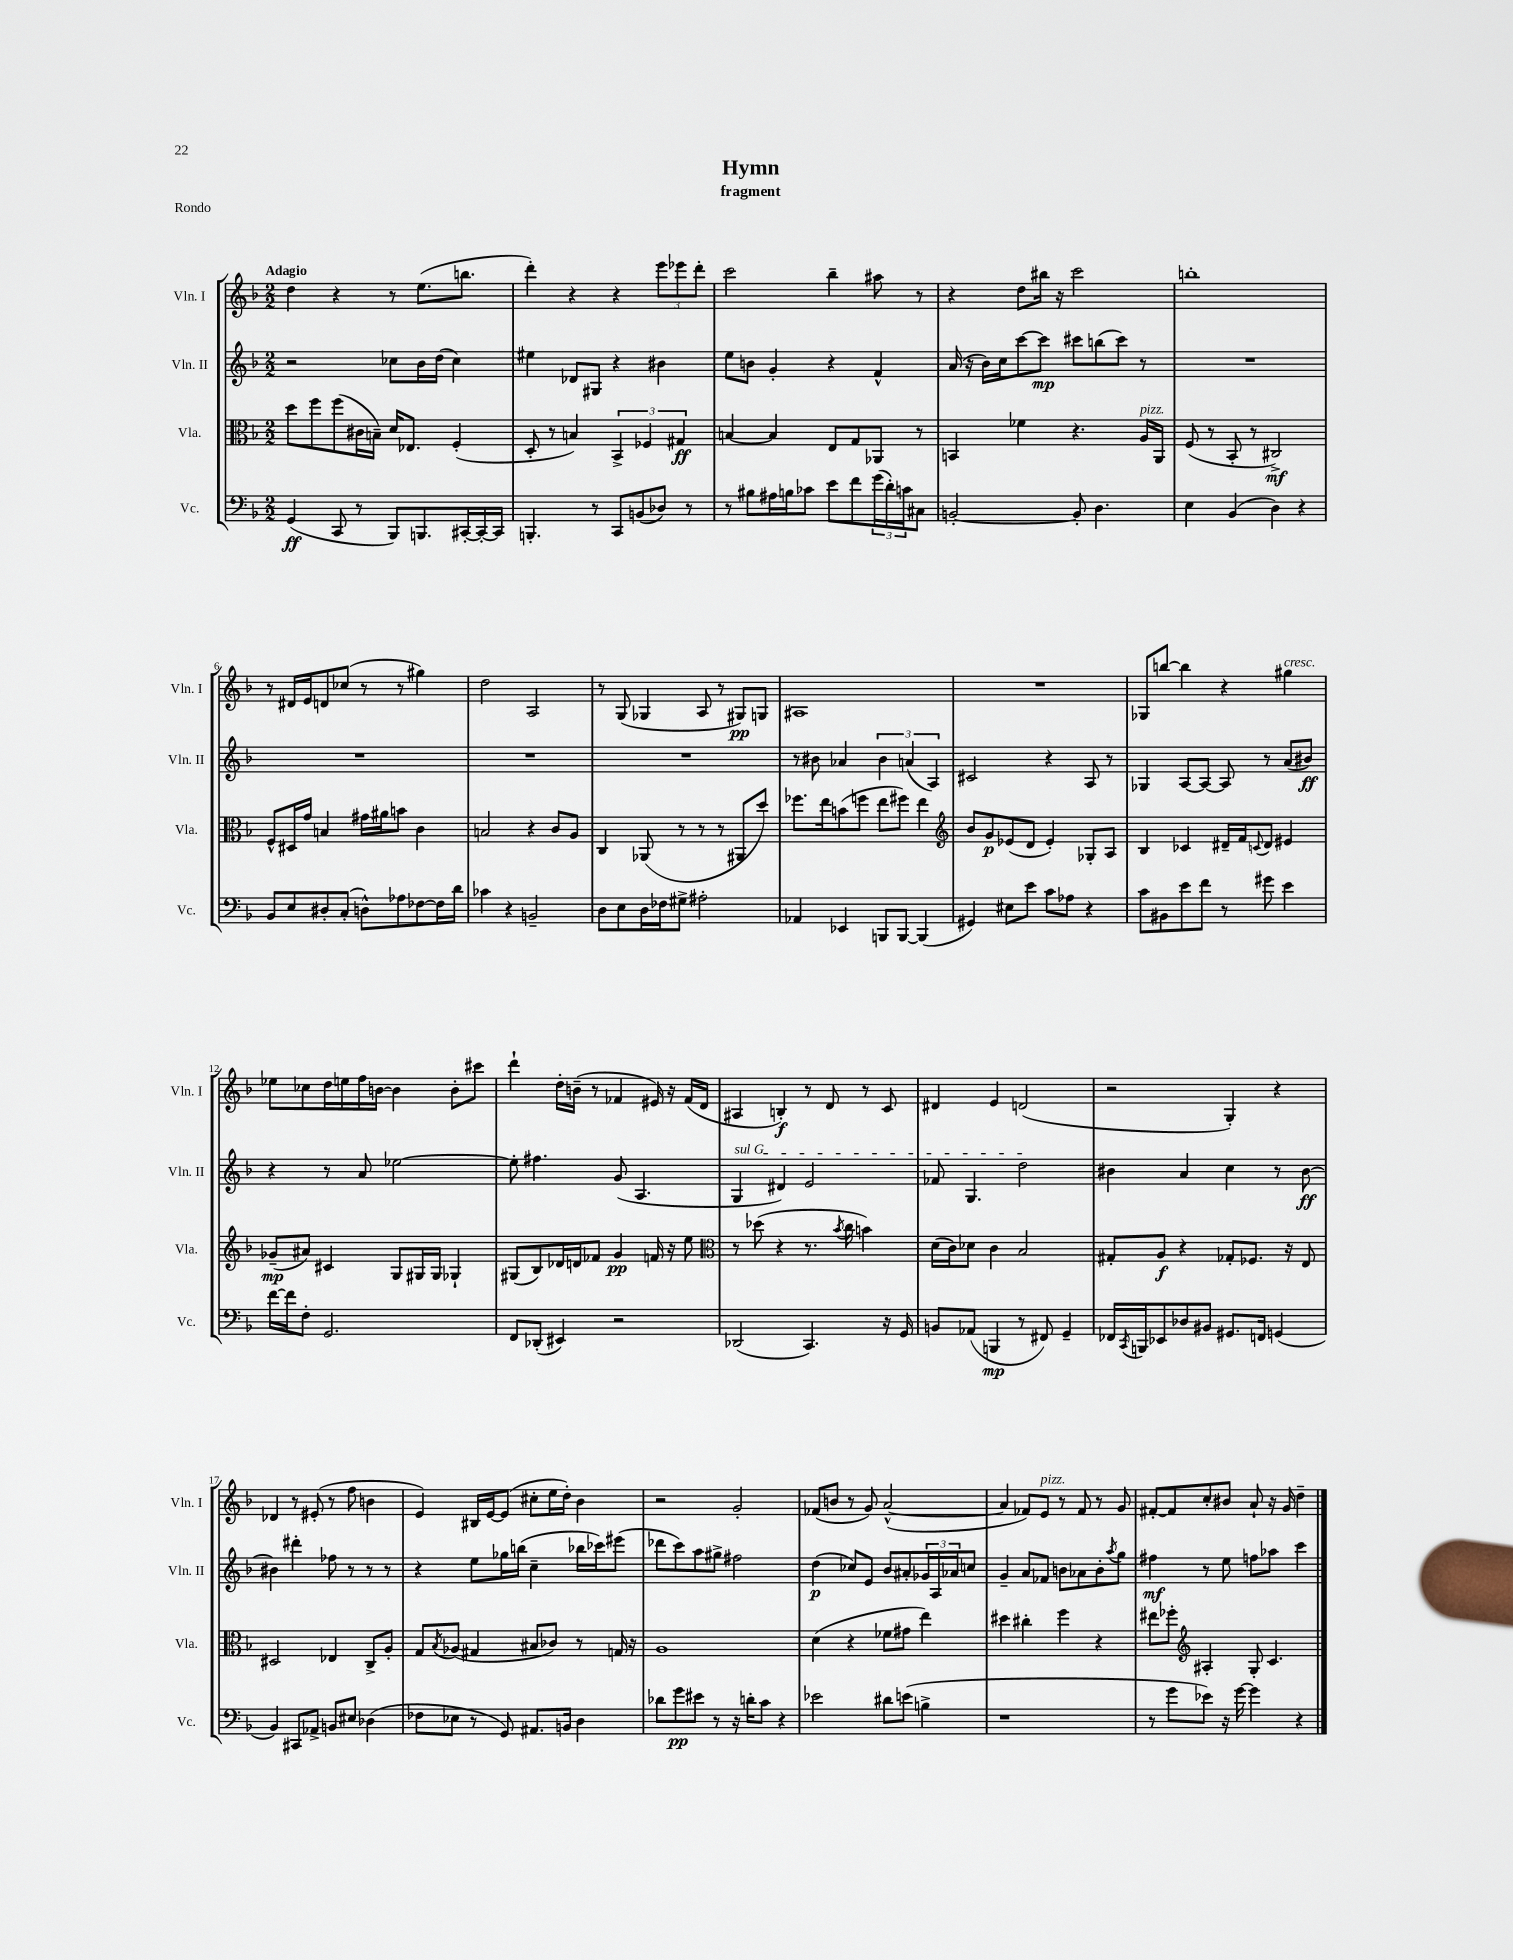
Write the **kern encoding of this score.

**kern	**kern	**kern	**kern
*staff4	*staff3	*staff2	*staff1
*clefF4	*clefC3	*clefG2	*clefG2
*k[b-]	*k[b-]	*k[b-]	*k[b-]
*M2/2	*M2/2	*M2/2	*M2/2
(4GG/	8dd\L	2r	4dd\
.	8ff\	.	.
8CC/	(8ff\	.	4r
8r	16c#\L	.	.
.	16B~\JJ)	.	.
8BBB-/L)	16d/LK	8cc-\L	8r
.	8.E-/J	.	.
8.BBB/	.	16b-\L	(8.ee\L
.	.	(16dd\JJ	.
.	(4F'/	4cc-\)	.
[16CC#'/L	.	.	8.bb\J
16CC#'/_	.	.	.
16CC#/]JJ	.	.	.
=	=	=	=
4.BBB'/	8D'/	4ee#\	4ddd'\)
.	8r	.	.
.	4B/)	8d-/L	4r
8r	.	8G#/J	.
8CC/L	6BB-^/	4r	4r
(8BB/	.	.	.
.	6F-/	.	.
8D-/J)	.	4b#\	12eee\L
.	6G#/	.	12eee-\
8r	.	.	.
.	.	.	12ddd'\J
=	=	=	=
8r	[4B/	8ee\L	2ccc\
8B#\L	.	8b\J	.
16A#\L	4B/]	4g'/	.
16B\J	.	.	.
8c-\J	.	.	.
8e\L	8E/L	4r	4bb-~\
8f\	8G/	.	.
(24g\L	8AA-/J	4f^^/	8aa#\
24d'\)	.	.	.
24c\J	.	.	.
8C#\J	8r	.	8r
=	=	=	=
[2BB'/	4BB/	(16a/	4r
.	.	16r	.
.	.	16b-\LL)	.
.	.	16cc\J	.
.	4f-\	[8ccc\	8dd\L
.	.	8ccc\]J	16bb#\Jk
.	.	.	16r
8BB'/]	4.r	8ccc#\L	2ccc\
4.D\	.	(8bb\	.
.	.	8ccc#\J)	.
.	16A/LL	8r	.
.	16AA/JJ	.	.
=	=	=	=
4E\	(8F/	1r	1bb'
.	8r	.	.
(4BB-/	8BB-'/	.	.
.	8r	.	.
4D\)	2C#^/)	.	.
4r	.	.	.
=	=	=	=
8BB-/L	8F^^/L	1r	8r
8E/	16D#/L	.	16d#/LL
.	16g/JJ	.	16e/J
8D#'/	4B/	.	8d/
(8C'/J	.	.	(8cc-/J
8D^^\L)	16g#\LL	.	8r
.	16a#\J	.	.
8A-\	8b\J	.	8r
[8F-\	4c\	.	4gg#\)
16F-\]L	.	.	.
16d\JJ	.	.	.
=	=	=	=
4c-\	2B/	1r	2dd\
4r	.	.	.
2BB~/	4r	.	2A/
.	8c/L	.	.
.	8A/J	.	.
=	=	=	=
8D\L	4C/	1r	8r
8E\	.	.	(8G/
16D\L	(8AA-/	.	4G-/
16F-\J	.	.	.
8G#^\J	8r	.	.
2A#'\	8r	.	8A/
.	8r	.	8r
.	8AA#/L	.	8G#/L)
.	8dd/J)	.	8G/J
=	=	=	=
4AA-/	8.ff-\L	8r	1A#
.	.	8b#\	.
.	16ee\k	.	.
4EE-/	(8b\	4a-/	.
.	8ff\J	.	.
8BBB/L	8ee\L	6b#\	.
[8BBB/J	8ff#\J)	.	.
.	.	(6a/	.
(4BBB/]	4ee\	.	.
.	.	6A/)	.
=	=	=	=
*	*clefG2	*	*
4GG#/)	8b-/L	2c#/	1r
.	8g/	.	.
8E#\L	(8e-/	.	.
8e\J	8d/J	.	.
8c\L	4e-'/)	4r	.
8A-\J	.	.	.
4r	8G-'/L	8A/	.
.	8A/J	8r	.
=	=	=	=
8c\L	4B-/	4G-/	8G-/L
8BB#\	.	.	[8bb/J
8e\	4c-/	[8A/L	4bb\]
8f\J	.	8A/_J	.
8r	16d#~/LL	8A/]	4r
.	16f/J	.	.
.	8qqc/	.	.
8g#\	8d#/J	8r	.
4e\	4e#/	(8a/L	4gg#\
.	.	8b#/J)	.
=	=	=	=
[16f\LL	(8g-~/L	4r	8ee-\L
16f\]J	.	.	.
8F'\J	8a#/J)	.	8cc-\
2.GG/	4c#/	8r	16dd\L
.	.	.	16ee\
.	.	8a/	16ff\
.	.	.	[16b\JJ
.	8G/L	[2ee-\	4b\]
.	16G#/L	.	.
.	16G#/JJ	.	.
.	4G-`/	.	8b'\L
.	.	.	8ccc#\J
=	=	=	=
8FF/L	(8G#/L	8ee-'\]	4ddd`\
(8DD-'/J	8B-/)	4.ff#\	.
4EE#/)	16d-/L	.	16dd'\LL
.	16d/J	.	(16b~\JJ
.	8f-/J	.	8r
2r	4g/	(8g/	4f-/
.	.	4.A/	.
.	16f/	.	16e#/)
.	16r	.	16r
.	8ee\	.	(16f-/LL
.	.	.	16d/JJ
=	=	=	=
*	*clefC3	*	*
(2DD-/	8r	4G/	4A#/
.	(8dd-\	.	.
.	4r	4d#/)	4B'/)
4.CC/)	8.r	2e/	8r
.	.	.	8d/
.	8qb-/	.	.
.	16cc\	.	.
.	4b\)	.	8r
16r	.	.	8c/
16GG/	.	.	.
=	=	=	=
8BB/L	(16d\LL	8f-/	4d#/
.	16c\J)	.	.
(8AA-/J	8d-\J	4.G/	.
4BBB/	4c\	.	4e/
8r	2B-/	2dd\	(2d/
8FF#/)	.	.	.
4GG~/	.	.	.
=	=	=	=
16FF-/LL	8G#'/L	4b#\	2r
8qCC/	.	.	.
16BBB/J	.	.	.
8EE-/	8A/J	.	.
8D-/	4r	4a/	.
8BB#/J	.	.	.
8.GG#/L	8G-'/L	4cc\	4G'/)
.	8.F-/J	.	.
16FF/Jk	.	.	.
(4GG/	.	8r	4r
.	16r	.	.
.	8E/	[8b#\	.
=	=	=	=
4BB-/)	2D#/	4b#\]	4d-/
8CC#/L	.	4ddd#'\	8r
8AA-^/J	.	.	(8e#'/
8BB/L	4E-/	8ff-\	8r
8E#/J	.	8r	8ff\
(4D-\	8C^/L	8r	4b\
.	8A'/J	8r	.
=	=	=	=
8F-\L	8G/L	4r	4e/)
.	8qB-/	.	.
8E-\J	(8A-/J	.	.
8r	4G#/	8ee\L	16B#/LL
.	.	.	[16e/J
8GG/)	.	16gg-\L	(8e/]J
.	.	(16bb\JJ	.
8.AA#/L	8B#/L	4cc~\	8cc#'\L
.	8c-/J)	.	16ee\L
16BB/Jk	.	.	16dd'\JJ)
4D\	8r	16bb-\LL	4b-\
.	.	16ccc-\J)	.
.	16G/	(8eee#\J	.
.	16r	.	.
=	=	=	=
8d-\L	1A	8ddd-\L	2r
8g\	.	8ccc\)	.
8e#\J	.	8aa\	.
8r	.	8gg#^\J	.
16r	.	2ff#\	2g'/
16d'\LK	.	.	.
8c\J	.	.	.
4r	.	.	.
=	=	=	=
2e-\	(4d\	(4dd\	(8f-/L
.	.	.	8b/J
.	4r	8cc-/L)	8r
.	.	8e/J	8g/)
8d#\L	8f-\L	8b-/L	([2a^^/
(8e\J	8g#\J	8a#'/	.
4B^\	4ee\)	24g-/L	.
.	.	24A/	.
.	.	24a-/J	.
.	.	8cc/J	.
=	=	=	=
1r	4dd#\	4g~/	4a/]
.	4cc#'\	8a/L	8f-/L)
.	.	8f-/J	8e/J
.	4ff\	8b\L	8r
.	.	8a-\	8f-/
.	4r	8b'\	8r
.	.	8qaa/	.
.	.	8gg\J	8g/
=	=	=	=
8r	8ee#\L	4ff#\	[8f#'/L
8g\L	8ff-'\J	.	8f#/]
*	*clefG2	*	*
8e-\J)	4A#'/	8r	8cc'/
16r	.	8ee\	8b#/J
[16g\	.	.	.
4g\]	8G'/	8ff\L	8a`/
.	4.c/	8aa-\J	16r
.	.	.	16g/
4r	.	4ccc\	4dd~\
==	==	==	==
*-	*-	*-	*-
